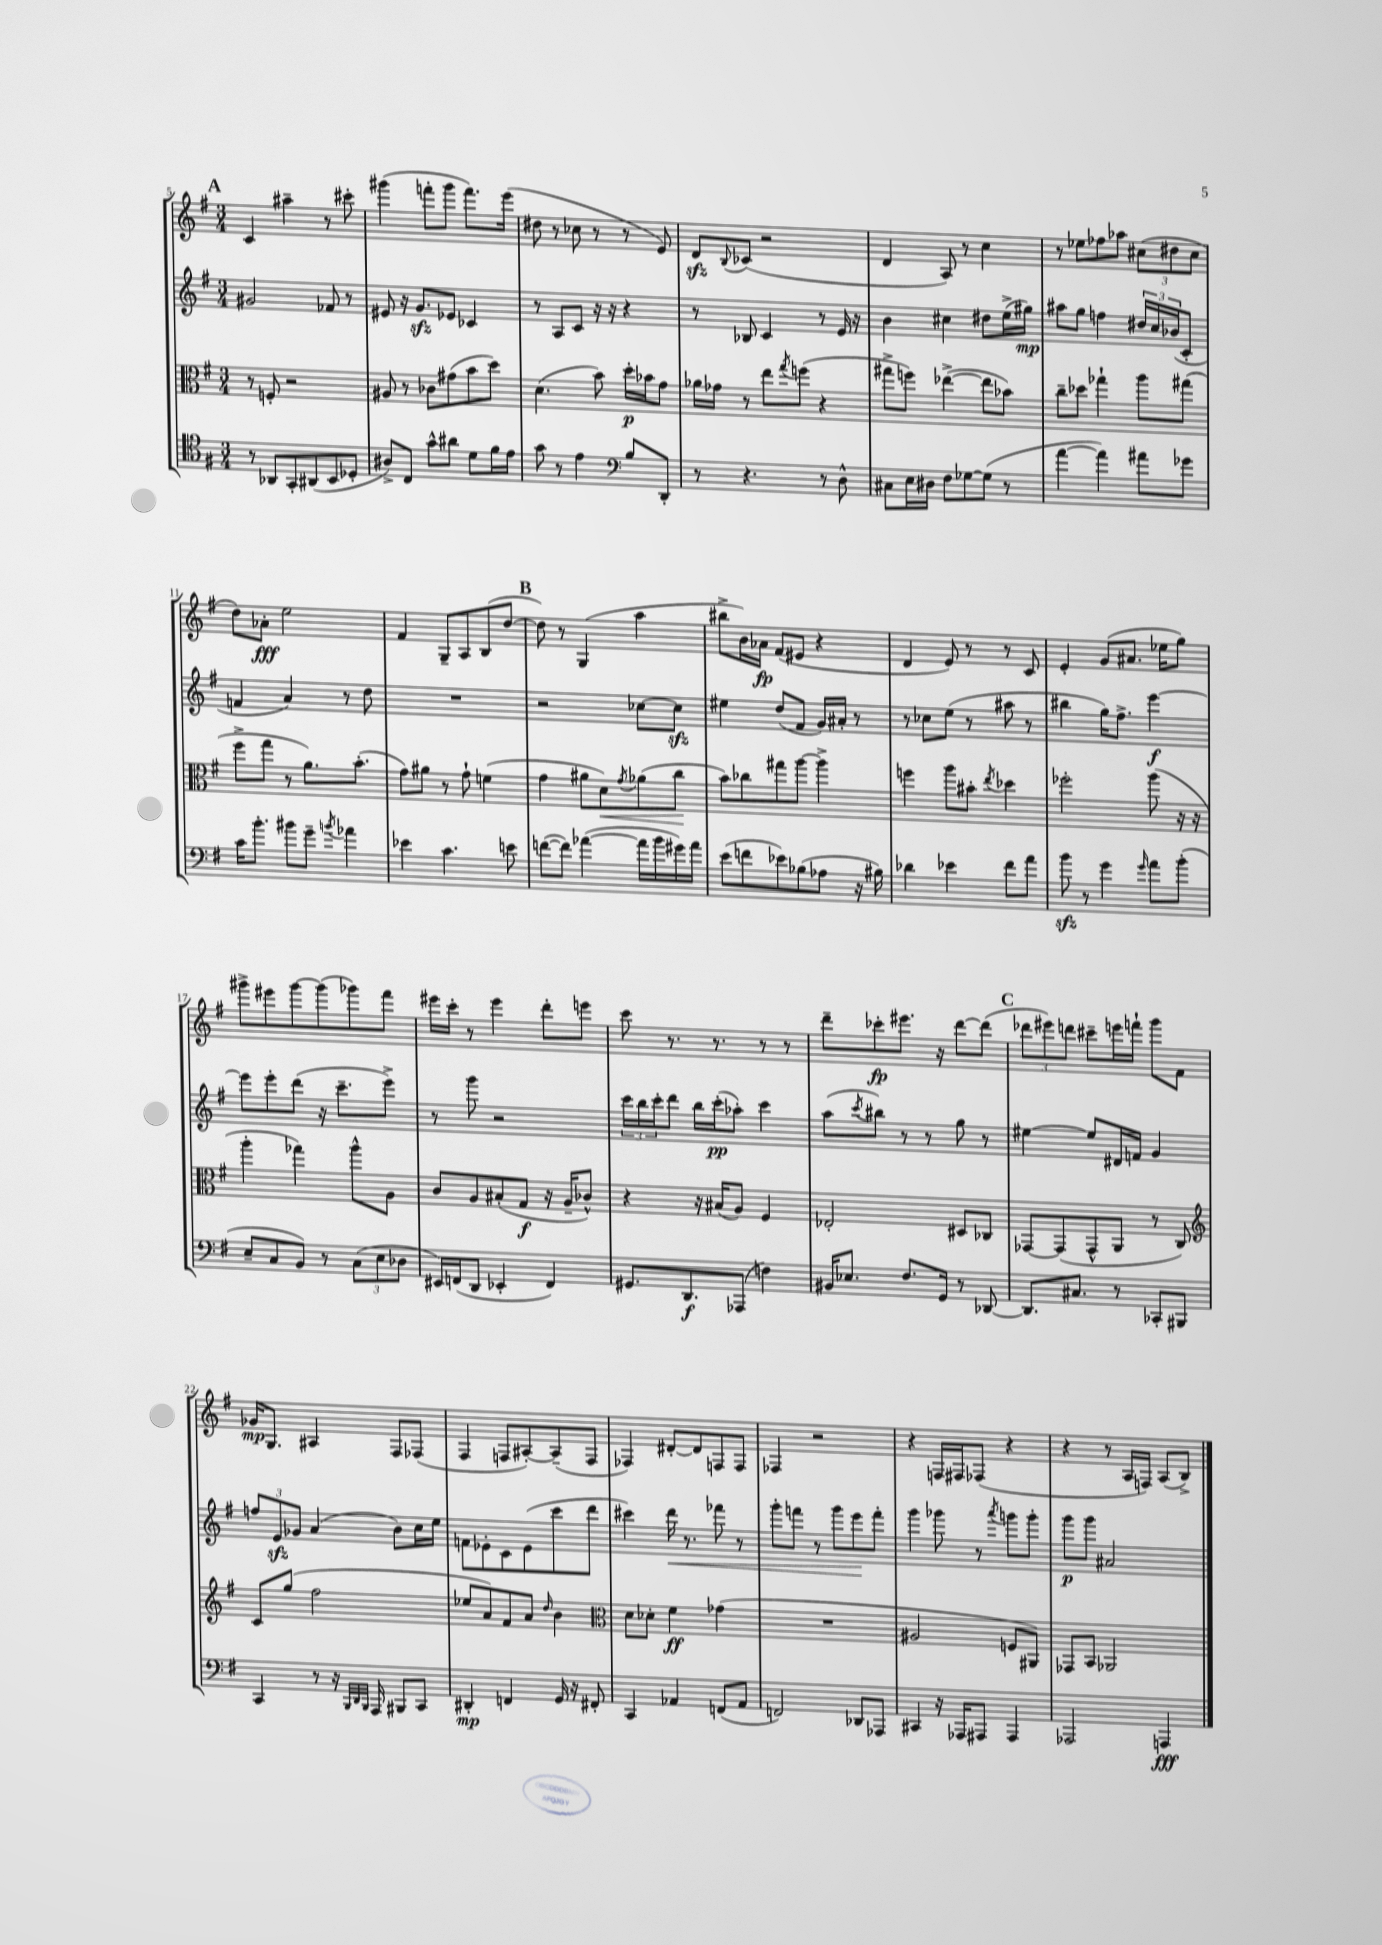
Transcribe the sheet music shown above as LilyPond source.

<<
\new StaffGroup <<
\new Staff = "s0" {
    \clef treble \key g \major \numericTimeSignature \time 3/4
    \mark \markup { \bold "A" } c'4 ais''4-- r8 cis'''8-. |
    gis'''4( f'''8-. gis'''8 f'''8.) e'''16( |
    dis''8 r8 ces''8 r8 r8 e'8) |
    d'8\sfz \appoggiatura { b8 } ces'8( r2 |
    d'4 a8) r8 c''4 |
    r8 ees''8 fes''8 aes''8 \tuplet 3/2 { cis''8( dis''8 cis''8 } |
    d''8) aes'8-.\fff e''2 |
    fis'4 g8-- a8 b8( d''8~ |
    \mark \markup { \bold "B" } d''8) r8 g4( a''4 |
    bis''8-> b'16) aes'16\fp fis'8( eis'8 r4 |
    d'4 e'8) r8 r8 c'8 |
    e'4-. g'8( ais'8. ees''16 g''8) |
    gis'''8-> eis'''8 gis'''8~ gis'''8( ges'''8) fis'''8 |
    eis'''16 c'''16-. r8 eis'''4 d'''8-. e'''8 |
    c'''8 r8. r8. r8 r8 |
    d'''8-- ces'''8-.\fp eis'''8. r16 d'''8~ d'''8( |
    \mark \markup { \bold "C" } \tuplet 3/2 { des'''8 eis'''8) d'''8 } cis'''8-- e'''16 f'''16-! g'''8 fis'8 |
    ges'16\mp g8. ais4 fis8 fes8( |
    fis4 f8 ais8~-.) ais8--( f8 |
    fes4) dis'8~-. dis'8 f8 f8 |
    fes4 r2 |
    r4 f16 fis16 fes8( r4 |
    r4 r8 a16 f16) a8( b8->) \bar "|." |
}
\new Staff = "s1" {
    \clef treble \key g \major \numericTimeSignature \time 3/4
    \mark \markup { \bold "A" } gis'2 fes'8 r8 |
    eis'8 r16 g'8.\sfz ees'8 ces'4 |
    r8 a8 c'8 r16 r16 r4 |
    r8 bes8 c'4 r8 e'16 r16 |
    b'4 cis''4 dis''8 e''16->( gis''16\mp) |
    ais''8 g''8 f''4 \tuplet 3/2 { dis''16 c''16 bes'16( } c'8-. |
    f'4 a'4) r8 d''8 |
    R2. |
    \mark \markup { \bold "B" } r2 ces''8~ ces''8\sfz |
    eis''4 d''8( fis'8 g'16) ais'16-. r8 |
    r8 ces''8 e''8( r8 ais''8 r8 |
    bis''4 g''16) fis''8.-> e'''4~\f |
    e'''8 e'''8-. d'''8( r16 c'''8.-- e'''8->) |
    r8 g'''8 r2 |
    \tuplet 3/2 { c'''16 b''16 c'''16-. } d'''8 b''16 c'''16-.\pp( aes''8-.) c'''4 |
    a''8( \acciaccatura { c'''8 } bis''8) r8 r8 g''8 r8 |
    \mark \markup { \bold "C" } eis''4~ eis''8 dis'16 f'16 g'4 |
    \tuplet 3/2 { f''8 e'8\sfz ges'8 } a'4( b'8) c''16 e''16 |
    f'8 ees'8-. c'8 ees'8( c'''8 d'''8 |
    cis'''4) d'''16\< r8. fes'''8 r8 |
    g'''8-. f'''8 r8 g'''8 e'''8\! f'''8-. |
    g'''4 ges'''8 r8 \acciaccatura { a'''8 } g'''8 g'''8-. |
    g'''8\p g'''8 ais'2 \bar "|." |
}
\new Staff = "s2" {
    \clef alto \key g \major \numericTimeSignature \time 3/4
    \mark \markup { \bold "A" } r8 f8-. r2 |
    ais8 r8 ces'8 gis'8( b'8 d''8) |
    d'4.( b'8) d''16-.\p bes'16 g'8 |
    aes'16 ges'16 r8 e''8 \acciaccatura { g''8 } f''8( r4 |
    gis''8-> f''8) ees''4~->( ees''8 bes'8) |
    c''8-- des''8 ges''4-! a''8 gis''8( |
    fis''8-> g''8 r8 a'8.) b'8.-.( |
    g'8) ais'8 r8 g'8-! f'4( |
    \mark \markup { \bold "B" } g'4 ais'8 d'8\<) \acciaccatura { g'8 } aes'8( c''8\! |
    b'8) ces''8 gis''8 a''8~ a''4-> |
    f''4 a''8 bis'8-. \acciaccatura { e''8 } des''4 |
    fes''2-. a''8( r16 r16 |
    a''4-. ges''4) a''8-^ a8 |
    c'8 a8 bis8-.( g8\f r16 a16-- ces'8-^) |
    r4 r16 bis16( a8) fis4 |
    ees2-. dis8 ces8 |
    \mark \markup { \bold "C" } ges,8~ ges,8( ges,8-^ a,8 r8 c8) |
    \clef treble c'8 g''8( fis''2 |
    ees''8 a'8) fis'8 a'8 \grace { d''16 } b'4 |
    \clef alto d'8 des'8-. fis'4\ff ges'4( |
    R2. |
    ais2 f8 ais,8) |
    ges,8 b,8 aes,2 \bar "|." |
}
\new Staff = "s3" {
    \clef tenor \key g \major \numericTimeSignature \time 3/4
    \mark \markup { \bold "A" } r8 aes,8 g,8-. ais,8( b,8 des8-. |
    ais8->) c8 g'8-^ ais'8 d'8 fis'16 e'16 |
    g'8 r8 e'4 \clef bass b8 d,8-. |
    r8 r4. r8 d8-^ |
    cis8 e16 dis16 fis8 ges8~ ges8( r8 |
    a'4~ a'4) ais'8 ges'8 |
    c'16 b'8.-. bis'8 g'8-- \acciaccatura { b'8 } aes'4 |
    ees'4 c'4. e'8 |
    \mark \markup { \bold "B" } f'8~( f'8) aes'4~( aes'16 b'16 gis'16) aes'16 |
    e'8( f'8 ees'8) bes8( aes8 r16 bis16) |
    des'4 ees'4 fis'8 a'8 |
    b'8\sfz r8 g'4 \grace { g'16 } a'8 b'8-.( |
    e8-- c8 b,8) r8 \tuplet 3/2 { c8( e8 des8 } |
    eis,16) f,16( d,8 ees,4-. f,4) |
    gis,8. d,8.\f aes,,8( f4) |
    bis,16 ees8. fis8. g,16 r8 des,8~ |
    \mark \markup { \bold "C" } des,8. cis8. r8 ces,8-. bis,,8 |
    c,4 r8 r16 \grace { b,,32 d,32 b,,32 } a,,16 bis,,8 c,8 |
    dis,4-.\mp f,4 g,16 r16 fis,8-. |
    c,4 aes,4 f,8( aes,8 |
    f,2) des,8 aes,,8 |
    cis,4 r16 aes,,16 ais,,8 ais,,4 |
    aes,,2 a,,4\fff \bar "|." |
}
>>
>>
\layout { \context { \Score currentBarNumber = #5 } }
